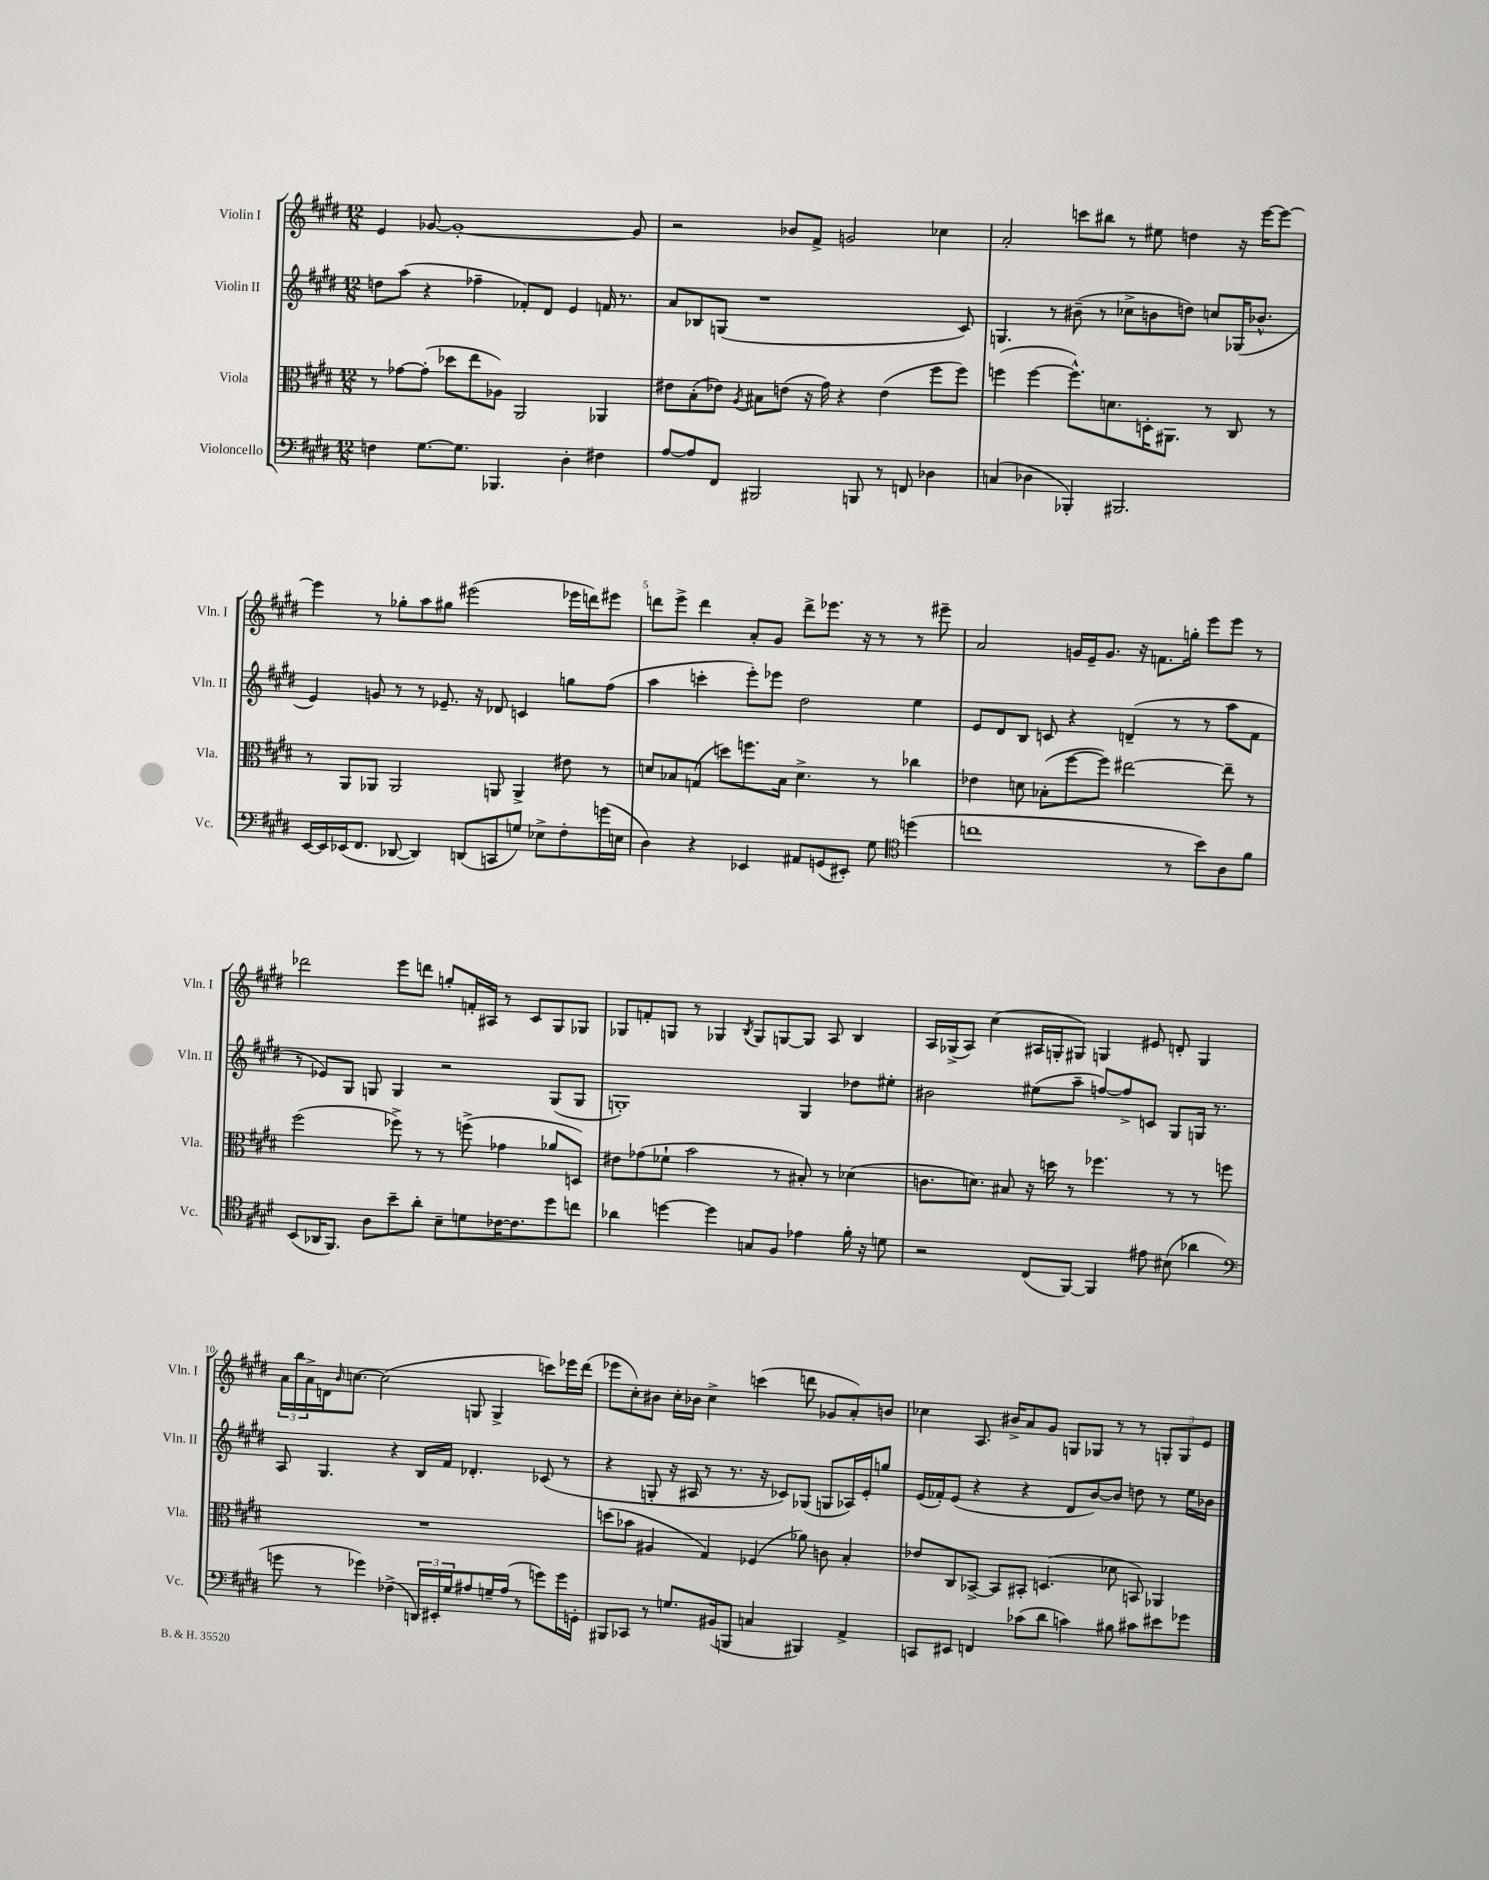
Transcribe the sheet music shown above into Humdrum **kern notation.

**kern	**kern	**kern	**kern
*staff4	*staff3	*staff2	*staff1
*clefF4	*clefC3	*clefG2	*clefG2
*k[f#c#g#d#]	*k[f#c#g#d#]	*k[f#c#g#d#]	*k[f#c#g#d#]
*M12/8	*M12/8	*M12/8	*M12/8
4F	8r	8dd	4e
.	[8g-	(8aa	.
[8.G#	(8g-']	4r	[8g-
.	8dd-	.	1g-'_
8.G#]	.	.	.
.	8ee	4ff-~	.
4.BBB-	8A-)	.	.
.	2AA	8f-')	.
.	.	8d#	.
4D#'	.	4e	.
4F#	4AA-	16f	.
.	.	8.r	.
.	.	.	8g-]
=	=	=	=
[8A	8e#	8a	2r
8A]	(8B'	8B-	.
8FF#	8e-)	(8G	.
.	8qA	.	.
2BBB#	8B#	1r	.
.	(8e	.	8b-
.	16r	.	8f#^
.	16g#)	.	.
.	4r	.	2g
8BBB	.	.	.
8r	(4e	.	.
8FF	.	.	.
4D-	8ff#	.	4cc-
.	8ff#)	8c#)	.
=	=	=	=
(4C	(4ff	4.G	2a'
4D-	[4ff	.	.
.	.	8r	.
4BBB-')	8.ff^^])	(8b#~	8ccc
.	.	8r	8bb#
.	8.d	.	.
2.BBB#	.	8cc-^	8r
.	16D'	8b	8ee#
.	8.AA#	.	.
.	.	8dd)	4dd
.	8r	8cc	.
.	8C#	(16G-	16r
.	.	8.b-^^	[16eee
.	8r	.	8eee_
=	=	=	=
[16EE	8r	4e)	4eee]
16EE]	.	.	.
(16EE-	8AA	.	.
8.FF#	.	.	.
.	8AA-	8g	8r
[8DD-	2AA-	8r	8gg-'
4DD-])	.	8r	8aa
.	.	8.e-~	8gg#
(8DD	.	.	(2eee#
.	.	16r	.
8CC	8AA	8d-	.
8G)	4AA^	4c	.
8E-^	.	.	.
8F#'	8e#	8gg	16eee-
.	.	.	16ddd)
(16g	8r	(8ff#	8eee#
16E	.	.	.
=	=	=	=
4D#)	8d	4aa	8ddd
.	8B-	.	8eee^
4r	(8G	4ccc'	4ddd
.	8dd)	.	.
4EE-	8.ff	8eee')	8a'
.	.	8eee-	8g#
.	16B-	.	.
8AA#	4.d^	2dd#	8ddd^
(8GG	.	.	8.eee-
8EE#')	.	.	.
.	.	.	16r
8G#	8r	.	8r
*clefC4	*	*	*
(4dd	4cc-	4ee	8r
.	.	.	8eee#~
=	=	=	=
1cc	4e-	8e	2a
.	.	8d#	.
.	8d	8B	.
.	(8B-'	8c	.
.	[8ff#	4r	16g
.	.	.	16e~
.	8ff#])	.	8.g
.	[2ee#	(4d~	.
.	.	.	16r
.	.	.	8.f
8r	.	8r	.
.	.	.	16gg'
8b)	.	8r	8eee
8A	8ee#~]	8aa	8eee
8f#	8r	8f#	8r
=	=	=	=
(8BB	(2ff#	8r	2ddd-
16AA-	.	8e-)	.
8.FF#)	.	.	.
.	.	8G#	.
8A	.	8G	.
8b~	8ff-^)	4G	8eee
8a'	8r	.	8ddd
8B~	8r	2r	8gg'
8d	(8ff^	.	16f'
.	.	.	16A#
[16c-	4g-	.	8r
8.c-]	.	.	.
.	.	.	8c#
8dd#	8a-	(8G	8G#
8cc	8D)	8G	8G-
=	=	=	=
4a-	8e#	1G')	8G-
.	(8g-	.	8f'
[4dd	8f-`	.	8G
.	2b	.	8r
4dd]	.	.	4G-
.	.	.	8qB
8G	.	.	8G-
8F#	8r	.	[8G
4e-	8B#')	4G	8G]
.	8r	.	8A
16f#'	(4d-	8dd-	4B
16r	.	.	.
8d	.	8ee#'	.
=	=	=	=
2r	8.c	2b#	16A
.	.	.	(16G-^
.	.	.	8A)
.	8.d)	.	.
.	.	.	(4cc#
.	8B#	.	.
(8C#	16r	(8ee#	16A#
.	16dd	.	16G'
[8FF#)	8r	8aa~	8G#)
4FF#]	4.ff-	[8ff)	4G
.	.	8ff^]	.
8e#	.	8c	8e#
(8B#	8r	8G#	8d'
4a-	8r	16G	4G
.	.	8.r	.
.	8ff	.	.
=	=	=	=
*clefF4	*	*	*
8g	1.r	8A	24a
.	.	.	24bb
.	.	.	24a^
8r	.	4.G#	16d
.	.	.	16qqb
.	.	.	[8.cc
4g-)	.	.	.
.	.	.	(2cc]
(4F-^	.	4r	.
24DD)	.	16B	.
24EE#'	.	.	.
.	.	16f#	.
24G#	.	.	.
8A#	.	4.d-'	8G
16G~	.	.	4G^
(16A#	.	.	.
8r	.	.	.
8g)	.	(8c-	8ccc)
16g	.	8r	16eee-
16GG'	.	.	(16ddd#
=	=	=	=
8BBB#	(8dd	4r	8eee-
8CC-	8b-	.	8cc#')
8r	4A#	8G'	8b#
8.G	.	16r	16cc#'
.	.	16A#	16b-
.	4G#)	8r	4cc#^
(16BB#	.	.	.
8BBB	.	8.r	.
4C	(4F-	.	(4ccc
.	.	16r	.
.	.	8c-)	.
4BBB#)	8a-)	(8G-	8ddd
.	8c	8G	8g-
4AA^	4B'	16A-)	8a')
.	.	16e'	.
.	.	8gg	8b
=	=	=	=
8CC	8e-	(16e	4cc-
.	.	16f-')	.
8EE#	8C#	(8e	.
4FF	[8BB-^	4r	8.A
.	8BB-]	.	.
.	.	.	16b#^
(8c-	8BB#'	4r	8a
8d#	(4.D	.	8g#
4c)	.	8d#	8G
.	.	[8b)	8G-
8B#	8d-	8b]	8r
8c#	8BB)	8dd	8r
8e#	4AA-	8r	12G'
.	.	.	12G
8g-	.	16ee	.
.	.	.	12e
.	.	16b-	.
==	==	==	==
*-	*-	*-	*-
